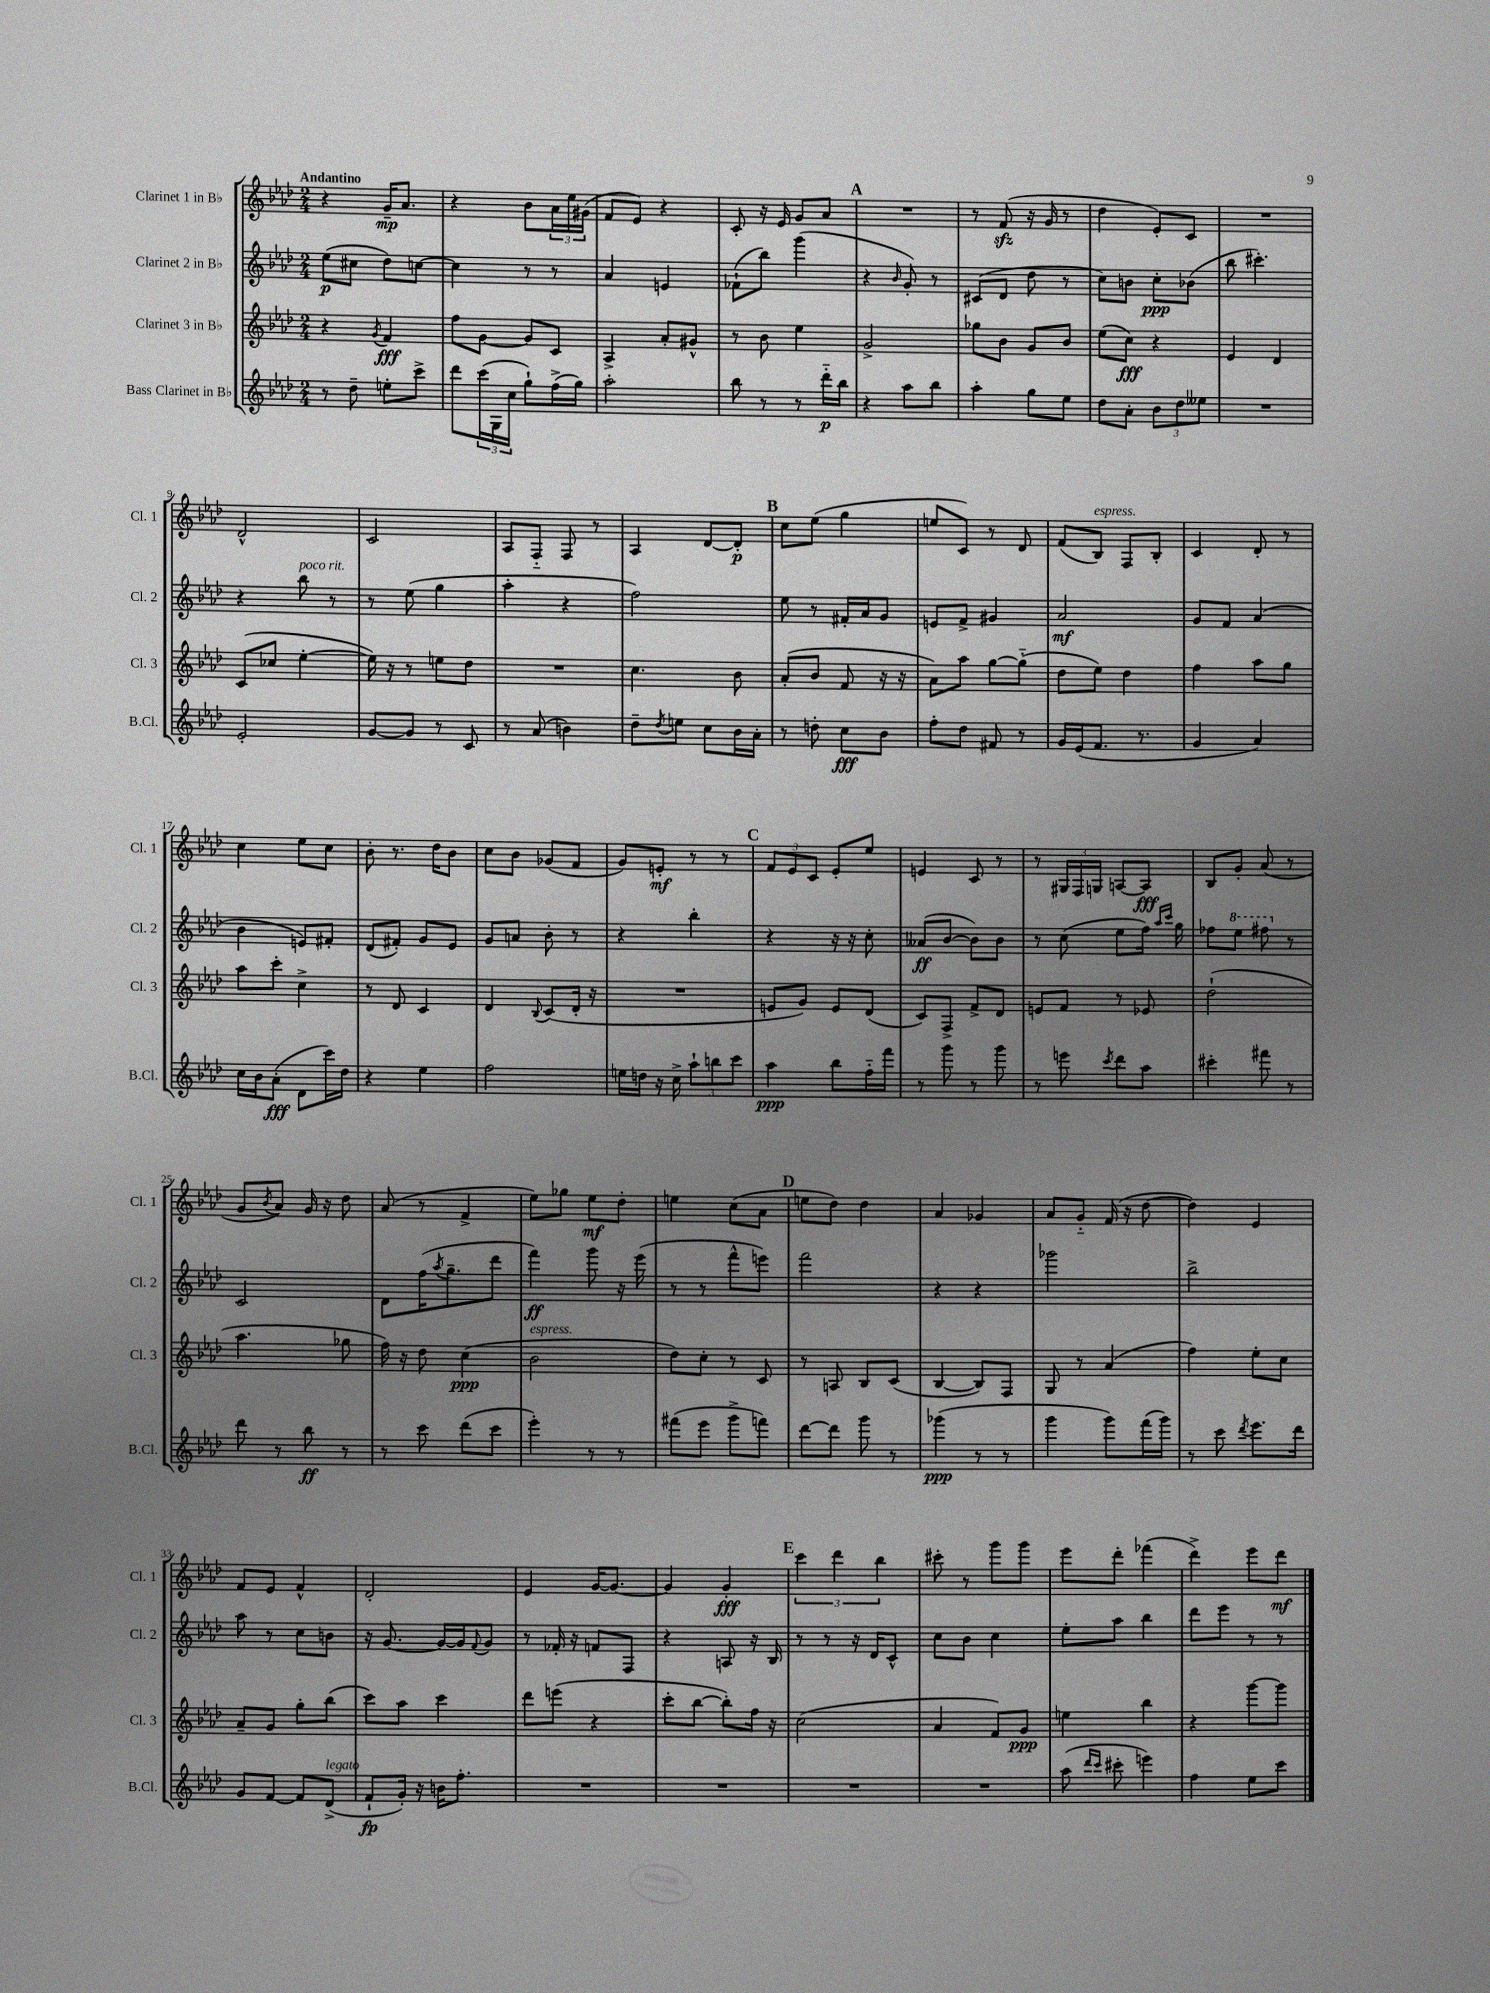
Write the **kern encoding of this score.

**kern	**dynam	**kern	**dynam	**kern	**dynam	**kern	**dynam
*part4	*part4	*part3	*part3	*part2	*part2	*part1	*part1
*staff4	*staff4	*staff3	*staff3	*staff2	*staff2	*staff1	*staff1
*I"Bass Clarinet in B♭	*	*I"Clarinet 3 in B♭	*	*I"Clarinet 2 in B♭	*	*I"Clarinet 1 in B♭	*
*I'B.Cl.	*	*I'Cl. 3	*	*I'Cl. 2	*	*I'Cl. 1	*
*clefG2	*	*clefG2	*	*clefG2	*	*clefG2	*
*k[b-e-a-d-]	*	*k[b-e-a-d-]	*	*k[b-e-a-d-]	*	*k[b-e-a-d-]	*
*M2/4	*	*M2/4	*	*M2/4	*	*M2/4	*
=1	=1	=1	=1	=1	=1	=1	=1
!	!	!	!	!	!	!LO:TX:a:B:t=Andantino	!
8r	.	4r	.	(8ee-\L	p	4r	.
8dd-~\	.	.	.	8cc#X\J	.	.	.
.	.	8qg/	.	.	.	.	.
8een'\L	.	4f/	fff	8dd-\L)	.	16g~/KL	mp
.	.	.	.	.	.	8.a-/J	.
8ccc^\J	.	.	.	[8ccn\J	.	.	.
=2	=2	=2	=2	=2	=2	=2	=2
8ddd-\L	.	8ff\L	.	4cc\]	.	4r	.
(24ccc\L	.	[8g\J	.	.	.	.	.
24G\	.	.	.	.	.	.	.
24cc\JJ	.	.	.	.	.	.	.
8gg`\L)	.	8g/L]	.	8r	.	8b-\L	.
(16ff^\L	.	8c/J	.	8r	.	24a-\L	.
.	.	.	.	.	.	24ee-\	.
16gg\JJ)	.	.	.	.	.	.	.
.	.	.	.	.	.	(24g#X\JJ	.
=3	=3	=3	=3	=3	=3	=3	=3
2aa-'\	.	4A-^/	.	4a-/	.	8f/L	.
.	.	.	.	.	.	8e-/J)	.
.	.	8a-'/L	.	4en/	.	4r	.
.	.	8g#X^^/J	.	.	.	.	.
=4	=4	=4	=4	=4	=4	=4	=4
8bb-\	.	8r	.	(8f-X`\L	.	8c'/	.
8r	.	8b-\	.	8bb-\J)	.	16r	.
.	.	.	.	.	.	16e-/	.
8r	.	4ee-\	.	(4ggg\	.	8g/L	.
16ddd-\LL	p	.	.	.	.	8a-/J	.
16bb-\JJ	.	.	.	.	.	.	.
!!LO:REH:place=s1:t=A
=5	=5	=5	=5	=5	=5	=5	=5
4r	.	2g^/	.	4r	.	2r	.
.	.	.	.	16qqb-/	.	.	.
8aa-\L	.	.	.	8g'/)	.	.	.
8bb-\J	.	.	.	8r	.	.	.
=6	=6	=6	=6	=6	=6	=6	=6
4aa-'\	.	8gg-X\L	.	(8c#X/L	.	8r	.
.	.	8b-\J	.	8d-/J	.	(8fzz/	.
8gg\L	.	8g/L	.	8dd-\	.	16r	.
.	.	.	.	.	.	16g/	.
8ee-\J	.	8b-/J	.	8r	.	8r	.
=7	=7	=7	=7	=7	=7	=7	=7
8dd-\L	.	(8ee-\L	.	8cc\L)	.	4dd-\	.
8a-'\J	.	8cc\J)	fff	8bn\J	.	.	.
12b-\L	.	4r	.	8cc'\L	ppp	8e-'/L)	.
12dd-\	.	.	.	.	.	.	.
.	.	.	.	(8b-X\J	.	8c/J	.
12ee--X\J	.	.	.	.	.	.	.
=8	=8	=8	=8	=8	=8	=8	=8
2r	.	4e-/	.	8bb-\	.	2r	.
.	.	.	.	4.ccc#X'\)	.	.	.
.	.	4d-/	.	.	.	.	.
!!LO:LB:g=z
=9	=9	=9	=9	=9	=9	=9	=9
2e-'/	.	(8c/L	.	4r	.	2d-^^/	.
.	.	8cc-X/J	.	.	.	.	.
!	!	!	!	!LO:TX:a:i:t=poco rit.	!	!	!
.	.	[4ee-'\	.	8bb-\	.	.	.
.	.	.	.	8r	.	.	.
=10	=10	=10	=10	=10	=10	=10	=10
[8g/L	.	16ee-\])	.	8r	.	2c/	.
.	.	16r	.	.	.	.	.
8g/J]	.	8r	.	(8ee-\	.	.	.
8r	.	8een\L	.	4gg\	.	.	.
8c/	.	8dd-\J	.	.	.	.	.
=11	=11	=11	=11	=11	=11	=11	=11
8r	.	2r	.	4aa-'\	.	8A-/L	.
(8a-/	.	.	.	.	.	8F/J	.
4bn\)	.	.	.	4r	.	8F/	.
.	.	.	.	.	.	8r	.
=12	=12	=12	=12	=12	=12	=12	=12
8dd-~\L	.	4.cc\	.	2ff\)	.	4A-/	.
8qdd-/	.	.	.	.	.	.	.
8een\J	.	.	.	.	.	.	.
8cc\L	.	.	.	.	.	[8d-/L	.
16b-\L	.	8b-\	.	.	.	8d-'/J]	p
16a-'\JJ	.	.	.	.	.	.	.
!!LO:REH:place=s1:t=B
=13	=13	=13	=13	=13	=13	=13	=13
8r	.	(8a-'/L	.	8ee-\	.	8cc\L	.
8ddn'\	.	8b-/J	.	8r	.	(8ee-\J	.
8cc\L	fff	8f/	.	16f#X'/LL	.	4gg\	.
.	.	.	.	16a-/J	.	.	.
8b-\J	.	16r	.	8g/J	.	.	.
.	.	16r	.	.	.	.	.
=14	=14	=14	=14	=14	=14	=14	=14
8ff'\L	.	8a-\L)	.	8en/L	.	8een/L	.
8dd-\J	.	8aa-\J	.	8f^/J	.	8c/J)	.
8f#X/	.	[8gg\L	.	4g#X/	.	8r	.
8r	.	(8gg\J]	.	.	.	8d-/	.
=15	=15	=15	=15	=15	=15	=15	=15
16g/LL	.	8dd-\L	.	2a-/	mf	(8f/L	.
(16e-/J	.	.	.	.	.	.	.
!	!	!	!	!	!	!LO:TX:a:i:t=espress.	!
8.f/J	.	8ee-\J)	.	.	.	8B-/J)	.
.	.	4dd-\	.	.	.	8F/L	.
8.r	.	.	.	.	.	.	.
.	.	.	.	.	.	8B-'/J	.
=16	=16	=16	=16	=16	=16	=16	=16
4g/	.	4ff\	.	8g/L	.	4c/	.
.	.	.	.	8f/J	.	.	.
4a-/)	.	8aa-\L	.	(4a-/	.	8d-'/	.
.	.	8gg\J	.	.	.	8r	.
!!LO:LB:g=z
=17	=17	=17	=17	=17	=17	=17	=17
16cc\LL	.	8aa-\L	.	4b-\	.	4cc\	.
16b-\J	.	.	.	.	.	.	.
(8a-'\J	fff	8ccc'\J	.	.	.	.	.
8d-\L	.	4cc^\	.	8en/L)	.	8ee-\L	.
16ccc\L)	.	.	.	8f#X'/J	.	8cc\J	.
16dd-\JJ	.	.	.	.	.	.	.
=18	=18	=18	=18	=18	=18	=18	=18
4r	.	8r	.	(8d-/L	.	8b-'\	.
.	.	8d-/	.	8f#X'/J)	.	8.r	.
4ee-\	.	4c/	.	8g/L	.	.	.
.	.	.	.	.	.	16dd-\KL	.
.	.	.	.	8e-/J	.	8b-\J	.
=19	=19	=19	=19	=19	=19	=19	=19
2ff\	.	4d-/	.	8g/L	.	8cc\L	.
.	.	.	.	8an/J	.	8b-\J	.
.	.	8qqB-/	.	.	.	.	.
.	.	(8c/L	.	8b-'\	.	(8g-X/L	.
.	.	16d-'/Jk	.	8r	.	8f/J	.
.	.	16r	.	.	.	.	.
=20	=20	=20	=20	=20	=20	=20	=20
16een\LL	.	2r	.	4r	.	8g/L)	.
16ddn\JJ	.	.	.	.	.	.	.
16r	.	.	.	.	.	8en'/J	mf
16cc^\	.	.	.	.	.	.	.
12aa-`\L	.	.	.	4bb-'\	.	8r	.
12bbn\	.	.	.	.	.	.	.
.	.	.	.	.	.	8r	.
12ccc\J	.	.	.	.	.	.	.
!!LO:REH:place=s1:t=C
=21	=21	=21	=21	=21	=21	=21	=21
4aa-\	ppp	8en/L	.	4r	.	12f/L	.
.	.	.	.	.	.	12e-/	.
.	.	8g/J)	.	.	.	.	.
.	.	.	.	.	.	12c/J	.
8bb-\L	.	8e/L	.	16r	.	8e-'/L	.
.	.	.	.	16r	.	.	.
16ff\L	.	(8d-/J	.	8cc'\	.	8ee-/J	.
16fff\JJ	.	.	.	.	.	.	.
=22	=22	=22	=22	=22	=22	=22	=22
8r	.	8c/L)	.	(8a--X/L	ff	4en/	.
8ggg\	.	8F^/J	.	[8b-/J	.	.	.
8r	.	8f^/L	.	8b-\L])	.	8c/	.
8ggg\	.	8d-/J	.	8b-\J	.	8r	.
=23	=23	=23	=23	=23	=23	=23	=23
8r	.	8en/L	.	8r	.	8r	.
8eeen\	.	8f/J	.	(8cc\	.	24G#X/LL	.
.	.	.	.	.	.	24F/	.
.	.	.	.	.	.	24Gn/JJ	.
8qccc/	.	.	.	.	.	.	.
8ddd-\L	.	8r	.	8ee-\L	.	[8An/L	.
8aa-\J	.	8e-X/	.	16ff\Jk)	.	8A/J]	fff
.	.	.	.	16qqaa-/LL	.	.	.
.	.	.	.	16qqccc/JJ	.	.	.
.	.	.	.	16gg\	.	.	.
=24	=24	=24	=24	=24	=24	=24	=24
4ccc#X'\	.	(2dd-`\	.	8ff-X\L	.	8B-/L	.
*	*	*	*	*8va	*	*	*
.	.	.	.	8eee-\J	.	8g'/J	.
8fff#X\	.	.	.	8fff#X\	.	(8a-/	.
*	*	*	*	*X8va	*	*	*
8r	.	.	.	8r	.	8r	.
!!LO:LB:g=z
=25	=25	=25	=25	=25	=25	=25	=25
8ddd-\	.	4.aa-\	.	2c/	.	8g/L	.
.	.	.	.	.	.	8qb-/	.
8r	.	.	.	.	.	8a-/J)	.
8bb-\	ff	.	.	.	.	16g/	.
.	.	.	.	.	.	16r	.
8r	.	8gg-X\	.	.	.	8dd-\	.
=26	=26	=26	=26	=26	=26	=26	=26
8r	.	16ff\)	.	8d-\L	.	(8a-/	.
.	.	16r	.	.	.	.	.
8ccc\	.	8dd-\	.	(16ff\K	.	8r	.
.	.	.	.	8qaa-/	.	.	.
.	.	.	.	8.gg~\	.	.	.
(8ddd-\L	.	(4cc\	ppp	.	.	4f^/	.
8ccc\J	.	.	.	8ddd-\J	.	.	.
=27	=27	=27	=27	=27	=27	=27	=27
!	!	!LO:TX:a:i:t=espress.	!	!	!	!	!
4eee-'\)	.	2b-\	.	4fff\)	ff	8ee-\L)	.
.	.	.	.	.	.	8gg-X\J	.
8r	.	.	.	8ggg\	.	8ee-\L	mf
8r	.	.	.	16r	.	8dd-'\J	.
.	.	.	.	(16eee-\	.	.	.
=28	=28	=28	=28	=28	=28	=28	=28
(8fff#X\L	.	8dd-\L)	.	8r	.	4een\	.
8eee-\J	.	8cc'\J	.	8r	.	.	.
8ggg^\L	.	8r	.	8fff^^\L	.	(8cc\L	.
8fffn\J)	.	8c/	.	8eeen\J)	.	8a-\J	.
!!LO:REH:place=s1:t=D
=29	=29	=29	=29	=29	=29	=29	=29
[8ddd-\L	.	8r	.	2fff\	.	8een\L	.
8ddd-\J]	.	8An/	.	.	.	8dd-\J)	.
8ggg\	.	8B-/L	.	.	.	4dd-\	.
8r	.	(8c/J	.	.	.	.	.
=30	=30	=30	=30	=30	=30	=30	=30
(4ggg-X\	ppp	[4B-/	.	4r	.	4a-/	.
8r	.	8B-/L])	.	4r	.	4g-X/	.
8r	.	8F/J	.	.	.	.	.
=31	=31	=31	=31	=31	=31	=31	=31
4ggg\	.	8G/	.	2ggg-X\	.	8a-/L	.
.	.	8r	.	.	.	8g/J	.
8ggg\L)	.	(4a-/	.	.	.	(16f/	.
.	.	.	.	.	.	16r	.
(16fff\L	.	.	.	.	.	[8dd-\	.
16ggg\JJ)	.	.	.	.	.	.	.
=32	=32	=32	=32	=32	=32	=32	=32
8r	.	4ff\)	.	2bb-^\	.	4dd-\])	.
8ccc\	.	.	.	.	.	.	.
8qddd-/	.	.	.	.	.	.	.
8.eee-\L	.	8ee-'\L	.	.	.	4e-/	.
.	.	8cc\J	.	.	.	.	.
16ddd-\Jk	.	.	.	.	.	.	.
!!LO:LB:g=z
=33	=33	=33	=33	=33	=33	=33	=33
8g/L	.	8a-~/L	.	8aa-\	.	8f/L	.
[8f/J	.	8g/J	.	8r	.	8e-/J	.
8f/L]	.	8gg'\L	.	8cc\L	.	4f^^/	.
!LO:TX:a:i:t=legato	!	!	!	!	!	!	!
(8d-^/J	.	(8bb-\J	.	8bn\J	.	.	.
=34	=34	=34	=34	=34	=34	=34	=34
8f`/L	fp	8ccc\L)	.	16r	.	2d-'/	.
.	.	.	.	[8.g/	.	.	.
16g'/Jk)	.	8aa-\J	.	.	.	.	.
16r	.	.	.	.	.	.	.
16bn\KL	.	4ccc\	.	16g/LL_	.	.	.
8.ff'\J	.	.	.	16g/J]	.	.	.
.	.	.	.	8qqf/	.	.	.
.	.	.	.	8g/J	.	.	.
=35	=35	=35	=35	=35	=35	=35	=35
2r	.	8ddd-\L	.	8r	.	4e-/	.
.	.	(8eeen\J	.	16f-X'/	.	.	.
.	.	.	.	16r	.	.	.
.	.	4r	.	8fn/L	.	[16g/KL	.
.	.	.	.	.	.	8.g/J_	.
.	.	.	.	8F/J	.	.	.
=36	=36	=36	=36	=36	=36	=36	=36
2r	.	8ccc'\L	.	4r	.	4g/]	.
.	.	[8bb-\J	.	.	.	.	.
.	.	8bb-'\L])	.	8An/	.	4g'/	fff
.	.	16ff\Jk	.	16r	.	.	.
.	.	16r	.	16B-/	.	.	.
!!LO:REH:place=s1:t=E
=37	=37	=37	=37	=37	=37	=37	=37
2r	.	(2cc\	.	8r	.	6ccc\	.
.	.	.	.	8r	.	.	.
.	.	.	.	.	.	6ddd-\	.
.	.	.	.	16r	.	.	.
.	.	.	.	16d-/KL	.	.	.
.	.	.	.	.	.	6bb-\	.
.	.	.	.	8c^^/J	.	.	.
=38	=38	=38	=38	=38	=38	=38	=38
2r	.	4a-/	.	8cc\L	.	8ccc#X'\	.
.	.	.	.	8b-\J	.	8r	.
.	.	8f/L)	.	4cc\	.	8ggg\L	.
.	.	8g/J	ppp	.	.	8ggg\J	.
=39	=39	=39	=39	=39	=39	=39	=39
(8aa-\	.	4een\	.	8ee-'\L	.	8eee-\L	.
16qqddd-/LL	.	.	.	.	.	.	.
16qqccc/JJ	.	.	.	.	.	.	.
8ccc#X'\	.	.	.	8aa-\J	.	8ddd-'\J	.
4eeen\)	.	4bb-\	.	4bb-\	.	(4fff-X\	.
=40	=40	=40	=40	=40	=40	=40	=40
4ff\	.	4r	.	8ddd-\L	.	4ddd-^\)	.
.	.	.	.	8eee-\J	.	.	.
8ee-\L	.	[8ggg\L	.	8r	.	8eee-\L	.
8ccc\J	.	8ggg\J]	.	8r	.	8ddd-\J	mf
==	==	==	==	==	==	==	==
*-	*-	*-	*-	*-	*-	*-	*-
